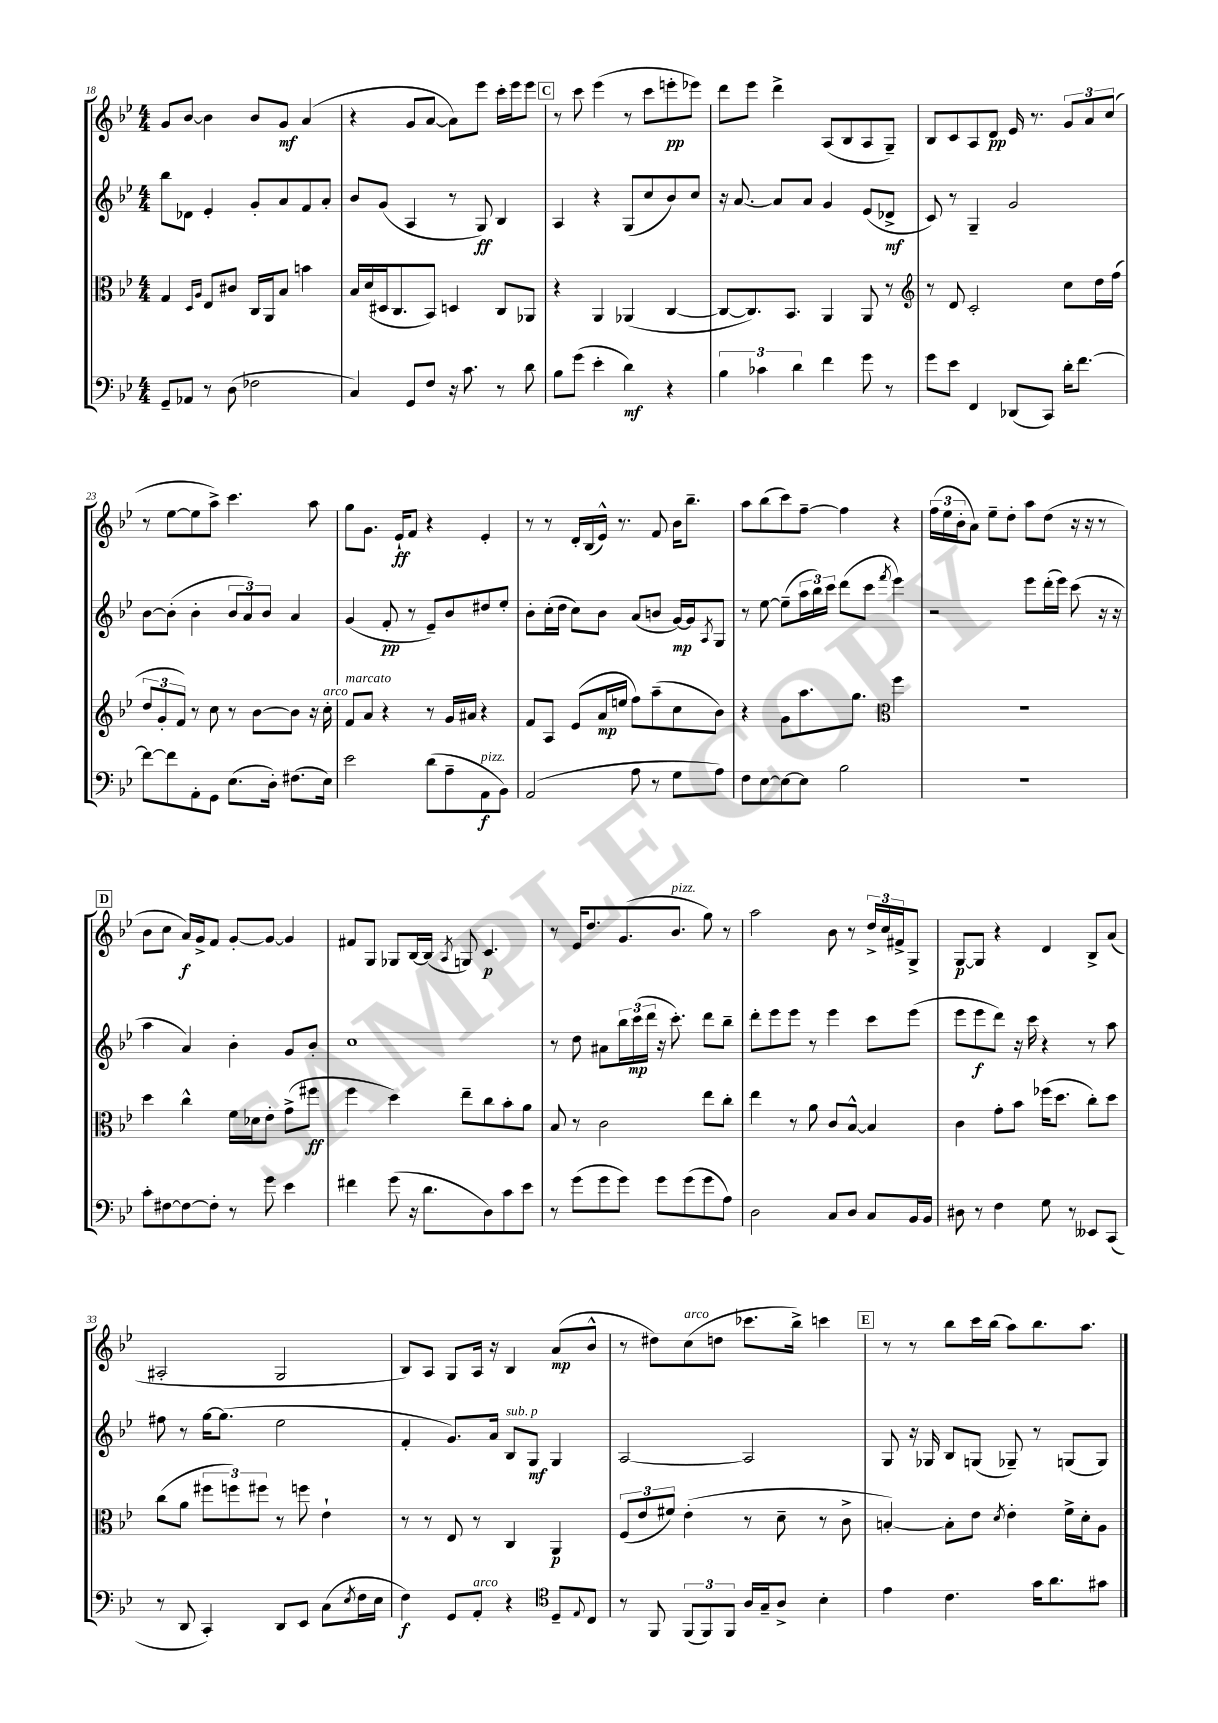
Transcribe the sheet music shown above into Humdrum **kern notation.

**kern	**dynam	**kern	**dynam	**kern	**dynam	**kern	**dynam
*part4	*part4	*part3	*part3	*part2	*part2	*part1	*part1
*staff4	*staff4	*staff3	*staff3	*staff2	*staff2	*staff1	*staff1
*clefF4	*	*clefC3	*	*clefG2	*	*clefG2	*
*k[b-e-]	*	*k[b-e-]	*	*k[b-e-]	*	*k[b-e-]	*
*M4/4	*	*M4/4	*	*M4/4	*	*M4/4	*
=18	=18	=18	=18	=18	=18	=18	=18
8GG~/L	.	4G/	.	8bb-\L	.	8g/L	.
8AA-X/J	.	.	.	8d-X\J	.	[8b-/J	.
.	.	16qqD/LL	.	.	.	.	.
.	.	16qqA/JJ	.	.	.	.	.
8r	.	8E-/L	.	4e-'/	.	4b-\]	.
(8D\	.	8c#X/J	.	.	.	.	.
2F-X\	.	16C/LL	.	8g'/L	.	8b-/L	.
.	.	16AA/J	.	.	.	.	.
.	.	8B-/J	.	8a/	.	8g/J	mf
.	.	4bn\	.	8f/	.	(4a/	.
.	.	.	.	8a'/J	.	.	.
=19	=19	=19	=19	=19	=19	=19	=19
4C/)	.	16B-/LL	.	8b-/L	.	4r	.
.	.	(16d/	.	.	.	.	.
.	.	16D#X/J	.	(8g/J	.	.	.
.	.	8.C/	.	.	.	.	.
8GG/L	.	.	.	4A/	.	8g/L	.
8F/J	.	8BB-/J)	.	.	.	[8a/J	.
16r	.	4Dn/	.	8r	.	8a\L])	.
8.c\	.	.	.	.	.	.	.
.	.	.	.	8G/)	ff	8eee-\J	.
8r	.	8C/L	.	4B-/	.	16ccc'\LL	.
.	.	.	.	.	.	16eee-\J	.
8d\	.	8AA-X/J	.	.	.	8eee-\J	.
!!LO:REH:place=s1:t=C
=20	=20	=20	=20	=20	=20	=20	=20
8B-\L	.	4r	.	4A/	.	8r	.
(8g\J	.	.	.	.	.	8ccc\	.
4e-'\	.	4AA/	.	4r	.	(4eee-\	.
4d\)	mf	(4AA-X/	.	(8G/L	.	8r	.
.	.	.	.	8cc/	.	8ccc\L	.
4r	.	[4C/	.	8b-/)	.	8eeen'\	pp
.	.	.	.	8cc/J	.	8eee-X\J)	.
=21	=21	=21	=21	=21	=21	=21	=21
6B-\	.	8C/L_	.	16r	.	8ddd\L	.
.	.	.	.	[8.a/	.	.	.
.	.	8.C/])	.	.	.	8eee-\J	.
6c-X\	.	.	.	.	.	.	.
.	.	.	.	8a/L]	.	4ddd^\	.
.	.	8.BB-/J	.	.	.	.	.
6d\	.	.	.	.	.	.	.
.	.	.	.	8a/J	.	.	.
4f\	.	4AA/	.	4g/	.	(8A/L	.
.	.	.	.	.	.	8B-/	.
8g\	.	8AA/	.	(8e-/L	.	8A/	.
8r	.	8r	.	8d-X^/J	mf	8G~/J)	.
=22	=22	=22	=22	=22	=22	=22	=22
*	*	*clefG2	*	*	*	*	*
8g\L	.	8r	.	8c/)	.	8B-/L	.
8e-\J	.	8d/	.	8r	.	8c/	.
4FF/	.	2c'/	.	4G~/	.	8A/	.
.	.	.	.	.	.	8d/J	pp
(8DD-X/L	.	.	.	2g/	.	16e-/	.
.	.	.	.	.	.	8.r	.
8CC/J)	.	.	.	.	.	.	.
16d'\KL	.	8cc\L	.	.	.	12g/L	.
[8.f\J	.	.	.	.	.	.	.
.	.	.	.	.	.	12a/	.
.	.	16dd\L	.	.	.	.	.
.	.	.	.	.	.	(12cc/J	.
.	.	(16ff\JJ	.	.	.	.	.
!!LO:LB:g=z
=23	=23	=23	=23	=23	=23	=23	=23
8f\L_	.	12dd/L	.	[8b-\L	.	8r	.
.	.	12g'/	.	.	.	.	.
8f\]	.	.	.	(8b-'\J]	.	[8ee-\L	.
.	.	12f/J)	.	.	.	.	.
8AA'\	.	8r	.	4b-'\	.	8ee-\]	.
8GG\J	.	8cc\	.	.	.	8aa^\J)	.
(8.E-\L	.	8r	.	12b-/L	.	4.ccc\	.
.	.	.	.	12a/)	.	.	.
.	.	[8b-\L	.	.	.	.	.
.	.	.	.	12b-/J	.	.	.
16D'\Jk)	.	.	.	.	.	.	.
(8.F#X\L	.	8b-\J]	.	4a/	.	.	.
.	.	16r	.	.	.	8aa\	.
!	!	!LO:TX:a:i:t=arco	!	!	!	!	!
16E-\Jk)	.	16cc'\	.	.	.	.	.
=24	=24	=24	=24	=24	=24	=24	=24
!	!	!LO:TX:a:i:t=marcato	!	!	!	!	!
2e-\	.	8f/L	.	(4g/	.	8gg\L	.
.	.	8a/J	.	.	.	8.g\J	.
.	.	4r	.	8f'/	pp	.	.
.	.	.	.	.	.	16e-`/KL	ff
.	.	.	.	8r	.	8f/J	.
(8d\L	.	8r	.	8e-~/L)	.	4r	.
8A~\	.	16g/LL	.	8b-/	.	.	.
.	.	16a#X/JJ	.	.	.	.	.
!LO:TX:a:i:t=pizz.	!	!	!	!	!	!	!
8AA\	f	4r	.	8dd#X/	.	4e-'/	.
8BB-\J)	.	.	.	8ee-'/J	.	.	.
=25	=25	=25	=25	=25	=25	=25	=25
(2AA/	.	8f/L	.	8b-'\L	.	8r	.
.	.	8A/J	.	(16cc'\L	.	8r	.
.	.	.	.	16dd\JJ	.	.	.
.	.	(8e-/L	.	8cc\L)	.	16d'/LL	.
.	.	.	.	.	.	(16B-/	.
.	.	16a/L	mp	8b-\J	.	16e-^^/JJ)	.
.	.	16een/JJ	.	.	.	8.r	.
8A\	.	8ff\L)	.	(8a/L	.	.	.
8r	.	(8aa~\	.	8bn/J	.	8f/	.
8G\L	.	8cc\	.	[16g/LL)	mp	16b-\KL	.
.	.	.	.	16g/J]	.	8.bb-~\J	.
.	.	.	.	8qA/	.	.	.
8A\J)	.	8b-\J)	.	8G/J	.	.	.
=26	=26	=26	=26	=26	=26	=26	=26
8F\L	.	4r	.	8r	.	8aa\L	.
[8E-\	.	.	.	[8ee-\	.	(8bb-\	.
8E-\_	.	8g\L	.	(8ee-~\L]	.	8ccc\)	.
8E-\J]	.	8.aa\	.	24aa\L	.	[8ff~\J	.
.	.	.	.	24bb-\)	.	.	.
.	.	.	.	24ccc\JJ	.	.	.
2B-\	.	.	.	(8ddd\L	.	4ff\]	.
.	.	8.gg\J	.	.	.	.	.
.	.	.	.	8ccc\J	.	.	.
*	*	*clefC3	*	*	*	*	*
.	.	.	.	8qfff/	.	.	.
.	.	4ff\	.	4eee-\)	.	4r	.
=27	=27	=27	=27	=27	=27	=27	=27
1r	.	1r	.	2r	.	(24ff\LL	.
.	.	.	.	.	.	24ee-\	.
.	.	.	.	.	.	24b-'\J	.
.	.	.	.	.	.	8a\J)	.
.	.	.	.	.	.	8ee-~\L	.
.	.	.	.	.	.	8dd'\J	.
.	.	.	.	8eee-\L	.	8aa\L	.
.	.	.	.	(16ddd'\L	.	(8dd\J	.
.	.	.	.	16eee-\JJ)	.	.	.
.	.	.	.	(8ccc\	.	16r	.
.	.	.	.	.	.	16r	.
.	.	.	.	16r	.	8r	.
.	.	.	.	16r	.	.	.
!!LO:LB:g=z
!!LO:REH:place=s1:t=D
=28	=28	=28	=28	=28	=28	=28	=28
8c'\L	.	4dd\	.	4aa\	.	8b-\L	.
[8F#X\	.	.	.	.	.	8cc\J	.
8F#\_	.	4cc^^\	.	4a/)	.	16a/LL)	f
.	.	.	.	.	.	16g^/J	.
8F#'\J]	.	.	.	.	.	8f/J	.
8r	.	16f\LL	.	4b-'\	.	[8g'/L	.
.	.	16d-X\J	.	.	.	.	.
8g\	.	8e-'\J	.	.	.	8g/J_	.
4e-\	.	(8g^\L	.	8g/L	.	4g/]	.
.	.	8ff#X\J	ff	8b-'/J	.	.	.
=29	=29	=29	=29	=29	=29	=29	=29
4f#X\	.	4ff\	.	1cc	.	8f#X/L	.
.	.	.	.	.	.	8G/J	.
(8g\	.	4dd\)	.	.	.	8G-X/L	.
16r	.	.	.	.	.	[16B-/L	.
8.d\L	.	.	.	.	.	(16B-/JJ]	.
.	.	.	.	.	.	8qA/	.
.	.	8ee-~\L	.	.	.	8Gn/)	.
8D\)	.	8cc\	.	.	.	4.c/	p
8c\	.	8b-'\	.	.	.	.	.
8e-\J	.	8a\J	.	.	.	.	.
=30	=30	=30	=30	=30	=30	=30	=30
8r	.	8B-/	.	8r	.	8r	.
(8g\L	.	8r	.	8dd\	.	16e-/KL	.
.	.	.	.	.	.	8.dd/	.
8g\	.	2c\	.	8a#X\L	.	.	.
8g\J)	.	.	.	24bb-\L	.	(8.g/	.
.	.	.	.	(24ccc\	mp	.	.
.	.	.	.	24ddd\JJ	.	.	.
8g\L	.	.	.	16r	.	.	.
!	!	!	!	!	!	!LO:TX:a:i:t=pizz.	!
.	.	.	.	8.ccc'\)	.	8.b-/J	.
(8g\	.	.	.	.	.	.	.
8g\	.	8ee-\L	.	8ddd\L	.	8gg\)	.
8A\J)	.	8cc'\J	.	8bb-~\J	.	8r	.
=31	=31	=31	=31	=31	=31	=31	=31
2D\	.	4ee-\	.	8ddd'\L	.	2aa\	.
.	.	.	.	8eee-\	.	.	.
.	.	8r	.	8eee-\J	.	.	.
.	.	8a\	.	8r	.	.	.
8C/L	.	8c/L	.	4eee-\	.	8b-\	.
8D/J	.	[8B-^^/J	.	.	.	8r	.
8C/L	.	4B-/]	.	8ccc\L	.	24dd^/LL	.
.	.	.	.	.	.	24cc/	.
.	.	.	.	.	.	24f#X^/J	.
16BB-/L	.	.	.	(8eee-\J	.	8G^/J	.
16BB-/JJ	.	.	.	.	.	.	.
=32	=32	=32	=32	=32	=32	=32	=32
8D#X\	.	4c\	.	8eee-\L	.	[8G/L	p
8r	.	.	.	8eee-\	f	8G/J]	.
4F\	.	8g'\L	.	8ddd\J)	.	4r	.
.	.	8b-\J	.	16r	.	.	.
.	.	.	.	16ccc\	.	.	.
8G\	.	(16ff-X\KL	.	4r	.	4d/	.
.	.	8.dd\J	.	.	.	.	.
8r	.	.	.	.	.	.	.
8EE--X/L	.	8cc'\L)	.	8r	.	8B-^/L	.
(8CC/J	.	8dd\J	.	8aa\	.	(8a/J	.
!!LO:LB:g=z
=33	=33	=33	=33	=33	=33	=33	=33
8r	.	(8cc\L	.	8ff#X\	.	2A#X'/	.
8DD/	.	8a\J	.	8r	.	.	.
4CC'/)	.	12ff#X\L	.	[16gg\KL	.	.	.
.	.	.	.	(8.gg\J]	.	.	.
.	.	12ffn\)	.	.	.	.	.
.	.	12ff#X\J	.	.	.	.	.
8DD/L	.	8r	.	2ee-\	.	2G/	.
8EE-/J	.	8ffn\	.	.	.	.	.
(8C\L	.	4e-`\	.	.	.	.	.
8qE-/	.	.	.	.	.	.	.
16F\L	.	.	.	.	.	.	.
16E-\JJ	.	.	.	.	.	.	.
=34	=34	=34	=34	=34	=34	=34	=34
4F\)	f	8r	.	4f'/	.	8B-/L)	.
.	.	8r	.	.	.	8A/J	.
8GG/L	.	8E-/	.	8.g/L)	.	8G/L	.
!LO:TX:a:i:t=arco	!	!	!	!	!	!	!
8AA'/J	.	8r	.	.	.	16A/Jk	.
.	.	.	.	16a/Jk	.	16r	.
!	!	!	!	!LO:TX:a:i:t=sub. p	!	!	!
4r	.	4C/	.	8B-/L	.	4B-/	.
.	.	.	.	8G/J	mf	.	.
*clefC4	*	*	*	*	*	*	*
8D~/L	.	4AA/	p	4G/	.	(8a/L	mp
8qqE-/	.	.	.	.	.	.	.
8C/J	.	.	.	.	.	8b-^^/J	.
=35	=35	=35	=35	=35	=35	=35	=35
8r	.	(12F/L	.	[2A/	.	8r	.
.	.	12e-/	.	.	.	.	.
8FF/	.	.	.	.	.	8dd#X\L)	.
.	.	12f#X/J)	.	.	.	.	.
!	!	!	!	!	!	!LO:TX:a:i:t=arco	!
(12FF/L	.	(4e-'\	.	.	.	(8cc\	.
12FF/)	.	.	.	.	.	.	.
.	.	.	.	.	.	8ddn\J	.
12FF/J	.	.	.	.	.	.	.
16A/LL	.	8r	.	2A/]	.	8.ccc-X\L	.
16G~/J	.	.	.	.	.	.	.
8A^/J	.	8d~\	.	.	.	.	.
.	.	.	.	.	.	16bb-^\Jk)	.
4B-'\	.	8r	.	.	.	4cccn\	.
.	.	8c^\	.	.	.	.	.
!!LO:REH:place=s1:t=E
=36	=36	=36	=36	=36	=36	=36	=36
4e-\	.	[4Bn'/)	.	8G/	.	8r	.
.	.	.	.	16r	.	8r	.
.	.	.	.	16G-X/	.	.	.
4.c\	.	8B'\L]	.	8B-/L	.	8bb-\L	.
.	.	8e-\J	.	(8Gn/J	.	16ccc\L	.
.	.	.	.	.	.	(16bb-\JJ	.
.	.	8qd/	.	.	.	.	.
.	.	4e-'\	.	8G-X~/)	.	8aa\L)	.
16g\KL	.	.	.	8r	.	8.bb-\	.
8.a\	.	.	.	.	.	.	.
.	.	16f^\LL	.	(8Gn/L	.	.	.
.	.	16d'\J	.	.	.	8.aa\J	.
8g#X\J	.	8A\J	.	8G/J)	.	.	.
==	==	==	==	==	==	==	==
*-	*-	*-	*-	*-	*-	*-	*-
